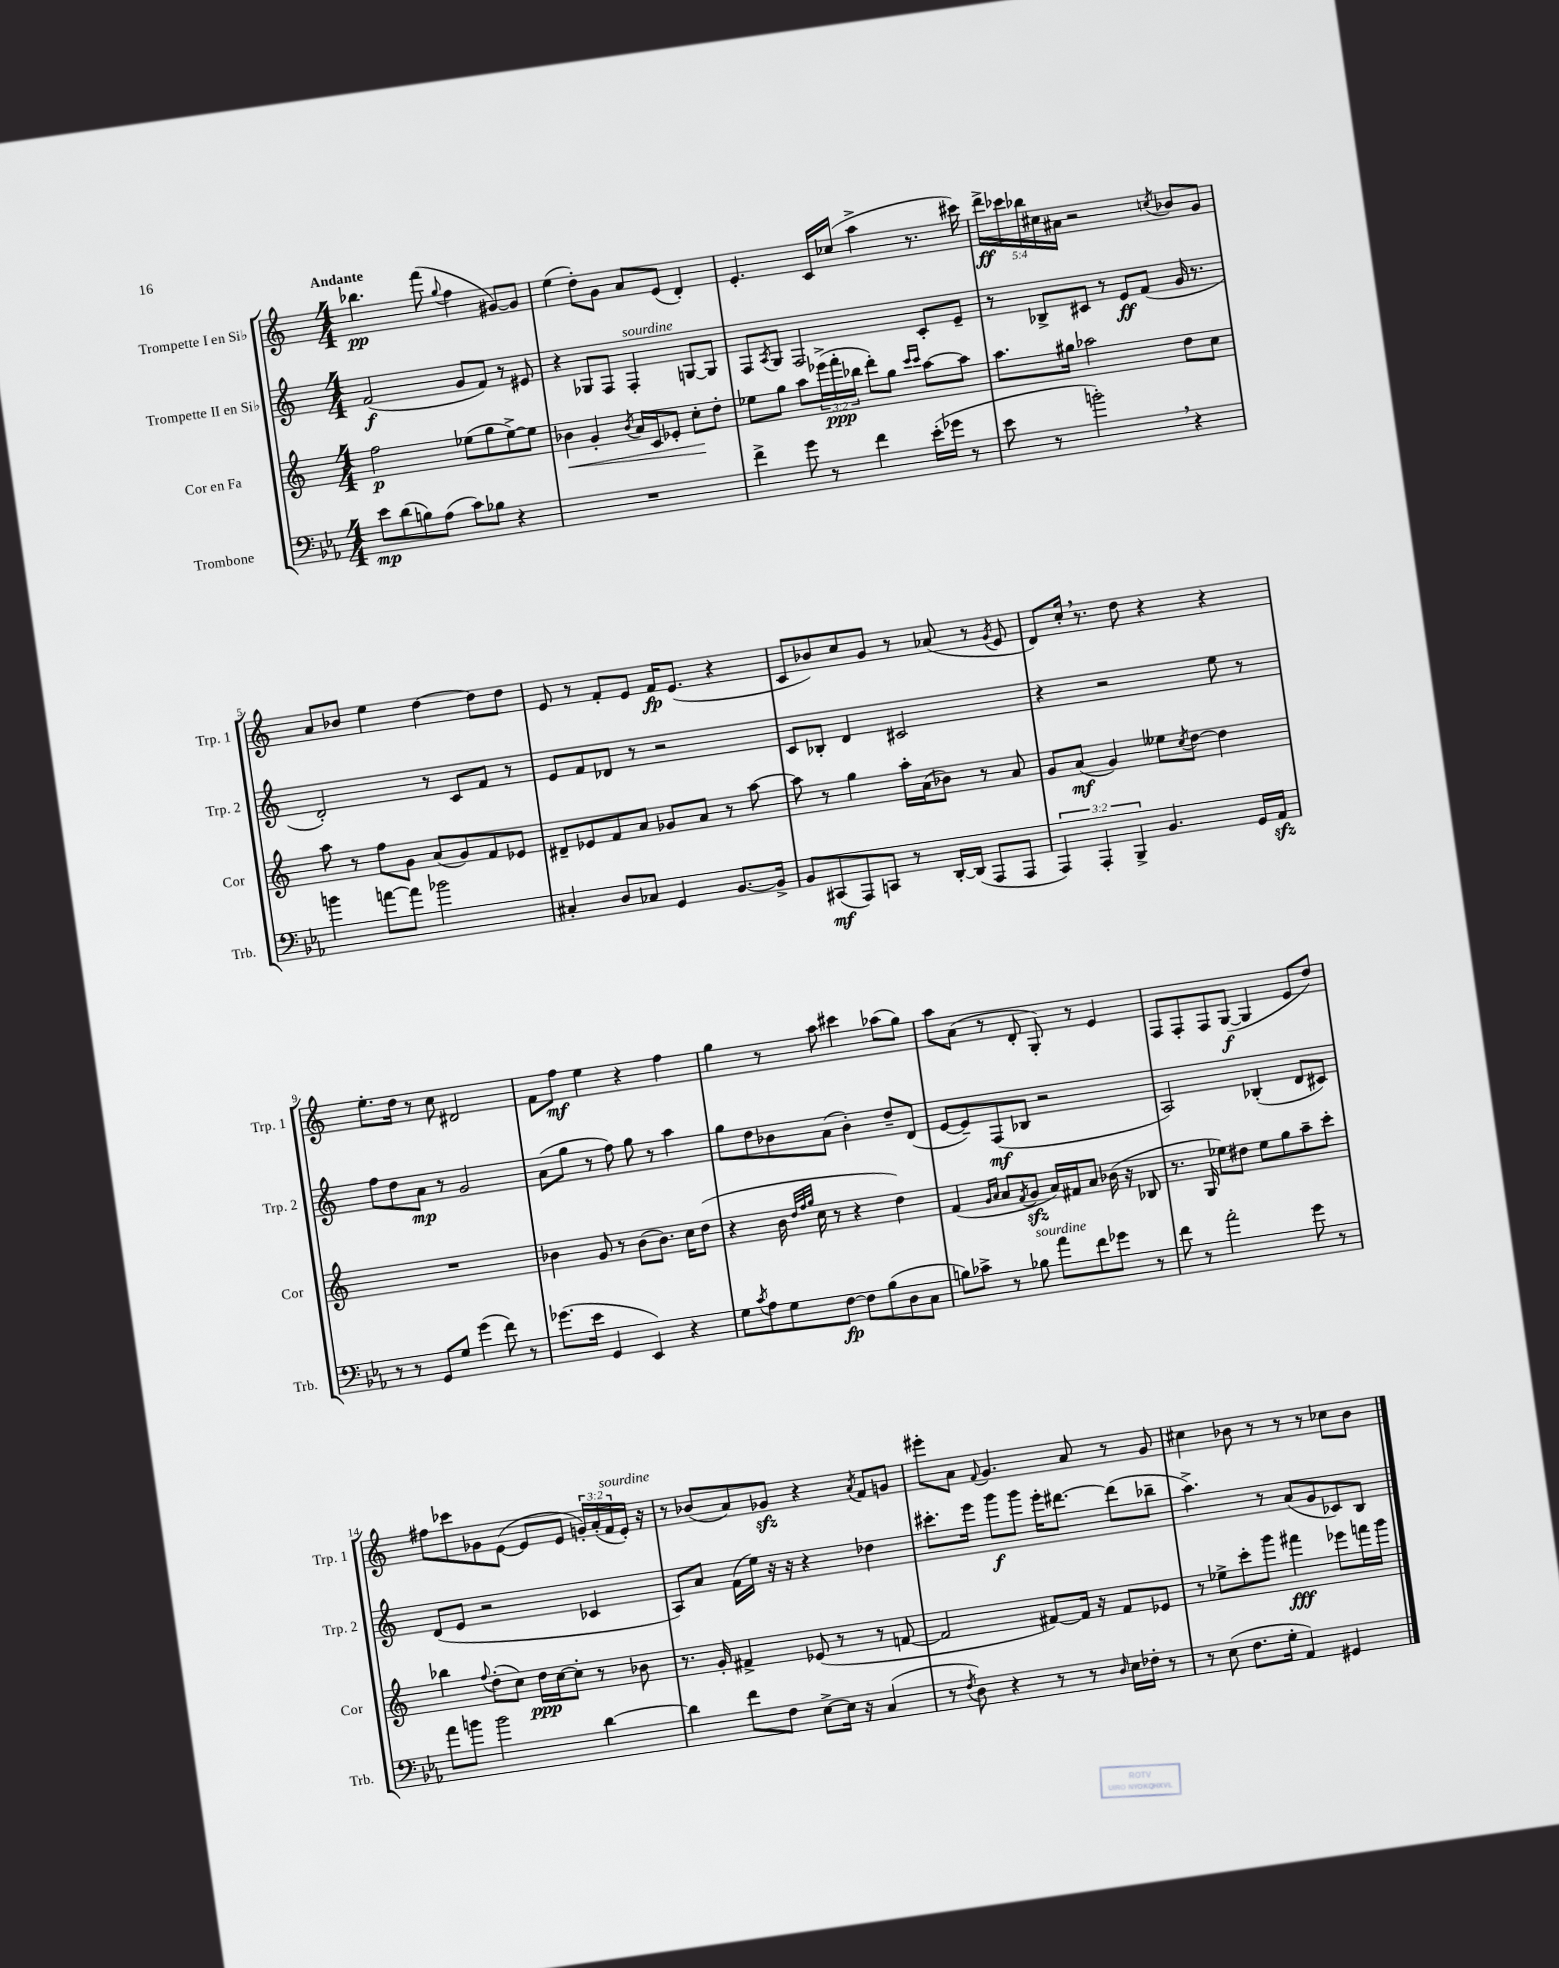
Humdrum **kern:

**kern	**dynam	**kern	**dynam	**kern	**dynam	**kern	**dynam
*part4	*part4	*part3	*part3	*part2	*part2	*part1	*part1
*staff4	*staff4	*staff3	*staff3	*staff2	*staff2	*staff1	*staff1
*I"Trombone	*	*I"Cor en Fa	*	*I"Trompette II en Si♭	*	*I"Trompette I en Si♭	*
*I'Trb.	*	*I'Cor	*	*I'Trp. 2	*	*I'Trp. 1	*
*clefF4	*	*clefG2	*	*clefG2	*	*clefG2	*
*k[b-e-a-]	*	*k[]	*	*k[]	*	*k[]	*
*M4/4	*	*M4/4	*	*M4/4	*	*M4/4	*
=1	=1	=1	=1	=1	=1	=1	=1
!	!	!	!	!	!	!LO:TX:a:B:t=Andante	!
8e-\L	mp	2ff\	p	(2f/	f	4.bb-X\	pp
(8d\	.	.	.	.	.	.	.
8Bn\)	.	.	.	.	.	.	.
(8A-\J	.	.	.	.	.	(8fff\	.
.	.	.	.	.	.	8qqgg/	.
8c\L)	.	(8ee-X\L	.	8g/L	.	4ff\	.
8B-X\J	.	8gg\	.	8f/J)	.	.	.
4r	.	[8ee-^\)	.	8r	.	[8g#X/L)	.
.	.	8ee-\J]	.	8e#X/	.	8g#/J]	.
=2	=2	=2	=2	=2	=2	=2	=2
!	!	!	!LO:HP:b	!	!	!	!
1r	.	4b-X\	<	4r	.	(4ee\	.
.	.	4g'/	.	8G-X/L	.	8dd'\L)	.
.	.	.	.	8F/J	.	8g\J	.
.	.	8qb-/	.	.	.	.	.
!	!	!	!	!LO:TX:a:i:t=sourdine	!	!	!
.	.	16a/LL	.	4F'/	.	8a/L	.
.	.	16c/J	.	.	.	.	.
.	.	8e-X'/J	.	.	.	(8e/J	.
.	.	8cc'\L	.	[8Gn/L	.	4d'/)	.
.	.	8dd'\J	[	8G/J]	.	.	.
=3	=3	=3	=3	=3	=3	=3	=3
4f^\	.	8ee-X\L	.	8F/L	.	4.e'/	.
.	.	.	.	8qA/	.	.	.
.	.	8gg\J	.	8G/J	.	.	.
8g\	.	8aa\L	.	2F/	.	.	.
8r	.	(24eee-X^\L	.	.	.	16c/LL	.
.	.	24fff'\	ppp	.	.	.	.
.	.	.	.	.	.	(16cc-X/JJ	.
.	.	24bb-X\JJ	.	.	.	.	.
4f\	.	8ddd'\L)	.	.	.	4aa^\	.
.	.	8gg\J	.	.	.	.	.
.	.	16qqccc/LL	.	.	.	.	.
.	.	16qqccc/JJ	.	.	.	.	.
(16e-'\LL	.	[8aa\L	.	8c'/L	.	8.r	.
16g-X\JJ	.	.	.	.	.	.	.
8r	.	8aa\J]	.	8e~/J	.	.	.
.	.	.	.	.	.	16ccc#X\)	.
=4	=4	=4	=4	=4	=4	=4	=4
8e-\	.	8.aa\L	.	8r	.	20ddd^\LL	ff
.	.	.	.	.	.	20ccc-X\	.
.	.	.	.	.	.	20bb-X\	.
8r	.	.	.	8B-X^/L	.	.	.
.	.	.	.	.	.	20cc#X\	.
.	.	16gg#X\Jk	.	.	.	.	.
.	.	.	.	.	.	20a#X\JJ	.
2bn',\)	.	2aa-X\	.	8c#X/J	.	2r	.
.	.	.	.	8r	.	.	.
.	.	.	.	8e/L	ff	.	.
.	.	.	.	(8f/J	.	.	.
.	.	.	.	.	.	8qccn/	.
4r	.	8dd\L	.	16g/	.	8b-X/L	.
.	.	.	.	8.r	.	.	.
.	.	8cc\J	.	.	.	8g/J	.
!!LO:LB:g=z
=5	=5	=5	=5	=5	=5	=5	=5
4bn\	.	8aa\	.	2d'/)	.	8a/L	.
.	.	8r	.	.	.	8b-X/J	.
[8an\L	.	8ff\L	.	.	.	4ee\	.
8a\J]	.	8g\J	.	.	.	.	.
2b-X\	.	(8a/L	.	8r	.	[4dd\	.
.	.	8g/)	.	8c/L	.	.	.
.	.	8f/	.	8f/J	.	8dd\L]	.
.	.	8e-X/J	.	8r	.	8dd\J	.
=6	=6	=6	=6	=6	=6	=6	=6
4C#X'/	.	8d#X~/L	.	8e/L	.	8e/	.
.	.	8e-X/	.	8f/	.	8r	.
8D/L	.	8f/	.	8d-X/J	.	8f'/L	.
8C-X/J	.	8a/J	.	8r	.	8e/J	.
4GG/	.	8g-X/L	.	2r	.	16f/KL	fp
.	.	.	.	.	.	(8.e/J	.
.	.	8a/J	.	.	.	.	.
[8.BB-/L	.	8r	.	.	.	4r	.
.	.	[8aa\	.	.	.	.	.
16BB-^/Jk]	.	.	.	.	.	.	.
=7	=7	=7	=7	=7	=7	=7	=7
8BB-/L	.	8aa\]	.	8c/L	.	8c/L	.
(8CC#X/	mf	8r	.	8B-X'/J	.	8b-X/)	.
8AAA-/)	.	4gg\	.	4d/	.	8cc/	.
8CCn/J	.	.	.	.	.	8g/J	.
8r	.	16aa'\LL	.	2c#X/	.	8r	.
.	.	(16a\J	.	.	.	.	.
[16DD'/LL	.	8b-X\J)	.	.	.	(8a-X/	.
(16DD/JJ]	.	.	.	.	.	.	.
8AAA-/L	.	8r	.	.	.	8r	.
.	.	.	.	.	.	8qg/	.
8AAA-/J	.	8a/	.	.	.	8e/	.
=8	=8	=8	=8	=8	=8	=8	=8
6AAA-/)	.	8g/L	.	4r	.	8d/L)	.
.	.	(8a/J	mf	.	.	16cc',/Jk	.
6AAA-'/	.	.	.	.	.	.	.
.	.	.	.	.	.	8.r	.
.	.	4g/)	.	2r	.	.	.
6BBB-^/	.	.	.	.	.	.	.
.	.	.	.	.	.	8dd\	.
4.BB-/	.	8ee--X\L	.	.	.	4r	.
.	.	8qcc/	.	.	.	.	.
.	.	[8dd\J	.	.	.	.	.
.	.	4dd\]	.	8ee\	.	4r	.
16GG/LL	.	.	.	8r	.	.	.
16AA-zz/JJ	.	.	.	.	.	.	.
!!LO:LB:g=z
=9	=9	=9	=9	=9	=9	=9	=9
8r	.	1r	.	8ff\L	.	8.ee'\L	.
8r	.	.	.	8dd\	.	.	.
.	.	.	.	.	.	16dd\Jk	.
8GG/L	.	.	.	8a\J	mp	8r	.
8G/J	.	.	.	8r	.	8cc\	.
(4g\	.	.	.	2g/	.	2d#X/	.
8f\)	.	.	.	.	.	.	.
8r	.	.	.	.	.	.	.
=10	=10	=10	=10	=10	=10	=10	=10
(8.g-X\L	.	4b-X\	.	(8a\L	.	8f\L	.
.	.	.	.	8gg\J	.	8ff\J	mf
16e-\Jk	.	.	.	.	.	.	.
4GG/	.	8g/	.	8r	.	4ee\	.
.	.	8r	.	8ff\)	.	.	.
4EE-/)	.	(8b-\L	.	8gg\	.	4r	.
.	.	8.b-\J)	.	8r	.	.	.
4r	.	.	.	4aa\	.	4ff\	.
.	.	16cc\KL	.	.	.	.	.
.	.	(8dd\J	.	.	.	.	.
=11	=11	=11	=11	=11	=11	=11	=11
8G\L	.	4r	.	8gg\L	.	4gg\	.
8qc/	.	.	.	.	.	.	.
8A-\	.	.	.	8dd\	.	.	.
8G\	.	16b\	.	8b-X\	.	8r	.
.	.	32qqdd/LLL	.	.	.	.	.
.	.	32qqff/	.	.	.	.	.
.	.	32qqgg/JJJ	.	.	.	.	.
.	.	16cc\	.	.	.	.	.
[8F\J	fp	8r	.	(8a\J	.	8aa\	.
8F\L]	.	4r	.	4b-'\)	.	4ccc#X\	.
(8B-\	.	.	.	.	.	.	.
8D\	.	4dd\)	.	8dd~/L	.	(8aa-X\L	.
8C\J	.	.	.	(8d/J	.	8gg\J)	.
=12	=12	=12	=12	=12	=12	=12	=12
8Bn\L)	.	(4f/	.	[8e/L	.	8aa\L	.
8c-X^\J	.	.	.	8e~/])	.	(8a\J	.
.	.	16qqg/LL	.	.	.	.	.
.	.	16qqa/JJ	.	.	.	.	.
8r	.	8a/L	.	(8F/	mf	8r	.
.	.	8qf/	.	.	.	.	.
!LO:TX:a:i:t=sourdine	!	!	!	!	!	!	!
8B-X\	.	8gzz/J	.	8B-X/J	.	8d'/	.
8a-\L	.	16a/LL)	.	2r	.	8G'/)	.
.	.	16f#X/J	.	.	.	.	.
8f\	.	8a/J	.	.	.	8r	.
8g-X\J	.	(16b-X\	.	.	.	4e/	.
.	.	16r	.	.	.	.	.
8r	.	8B-X/	.	.	.	.	.
=13	=13	=13	=13	=13	=13	=13	=13
8f\	.	8.r	.	2A/)	.	8F/L	.
8r	.	.	.	.	.	8F'/	.
.	.	16G/	.	.	.	.	.
2a-'\	.	8ee-X\L)	.	.	.	8F/	.
.	.	8dd#X\J	.	.	.	([8G/J	f
.	.	8ee-\L	.	(4B-X'/	.	4G/]	.
.	.	8gg\	.	.	.	.	.
8g\	.	8aa~\	.	8d/L	.	8e/L	.
8r	.	8ccc'\J	.	8c#X/J)	.	8dd/J)	.
!!LO:LB:g=z
=14	=14	=14	=14	=14	=14	=14	=14
8a-\L	.	4bb-X\	.	(8d/L	.	8ff#X\L	.
8bn\J	.	.	.	8e/J	.	8ccc-X\	.
.	.	8qqff/	.	.	.	.	.
2b\	.	(8dd'\L	.	2r	.	8g-X\	.
.	.	8cc\J)	.	.	.	([8e\J	.
.	.	16dd\LL	ppp	.	.	8e/L]	.
.	.	[16cc\J	.	.	.	.	.
.	.	8cc'\J]	.	.	.	8e/J	.
[4d\	.	8r	.	4c-X/	.	24gn'/LL)	.
.	.	.	.	.	.	(24a'/	.
!	!	!	!	!	!	!LO:TX:a:i:t=sourdine	!
.	.	.	.	.	.	24f/	.
.	.	8b-X\	.	.	.	16e'/JJ)	.
.	.	.	.	.	.	16r	.
=15	=15	=15	=15	=15	=15	=15	=15
4d\]	.	8.r	.	8A/L)	.	8r	.
.	.	.	.	8a/J	.	(8b-X/L	.
.	.	16g'/	.	.	.	.	.
8f\L	.	4f#X^/	.	(16f\LL	.	8a/)	.
.	.	.	.	16ee\JJ)	.	.	.
8F\J	.	.	.	16r	.	8g-Xzz/J	.
.	.	.	.	16r	.	.	.
[8E-^\L	.	(8e-X/	.	4r	.	4r	.
16E-\Jk]	.	8r	.	.	.	.	.
16r	.	.	.	.	.	.	.
.	.	.	.	.	.	8qa/	.
(4C/	.	8r	.	4dd-X\	.	8f/L	.
.	.	[8fn/	.	.	.	8gn/J	.
=16	=16	=16	=16	=16	=16	=16	=16
8r	.	2f/]	.	8.ccc#X'\L	.	8eee#X'\L	.
8qF/	.	.	.	.	.	.	.
8D\)	.	.	.	.	.	8a\J	.
.	.	.	.	16eee\Jk	.	.	.
.	.	.	.	.	.	8qqf/	.
4r	.	.	.	8ggg\L	f	4.g/	.
.	.	.	.	8ggg\J	.	.	.
8r	.	[8f#X/L)	.	16eee'\KL	.	.	.
.	.	.	.	[8.ddd#X\J	.	.	.
8r	.	16f#/Jk]	.	.	.	8a/	.
.	.	16r	.	.	.	.	.
16qqD/	.	.	.	.	.	.	.
16E-\LL	.	8f#/L	.	(8ddd#\L]	.	8r	.
16F-X'\JJ	.	.	.	.	.	.	.
8r	.	8e-X/J	.	8bb-X~\J	.	8g/	.
=17	=17	=17	=17	=17	=17	=17	=17
8r	.	8r	.	4.aa^\)	.	4cc#X\	.
(8E-\	.	8ee-X^\L	.	.	.	.	.
8.F\L	.	8ccc'\	.	.	.	8b-X\	.
.	.	8ggg\J	.	8r	.	8r	.
16G'\Jk	.	.	.	.	.	.	.
4AA-/)	.	4fff#X\	fff	(8a/L	.	8r	.
.	.	.	.	8g/	.	8r	.
4GG#X/	.	8eee-X\L	.	8c-X/)	.	8cc-X\L	.
.	.	16fffn\L	.	8B/J	.	8b-\J	.
.	.	16ggg\JJ	.	.	.	.	.
==	==	==	==	==	==	==	==
*-	*-	*-	*-	*-	*-	*-	*-
